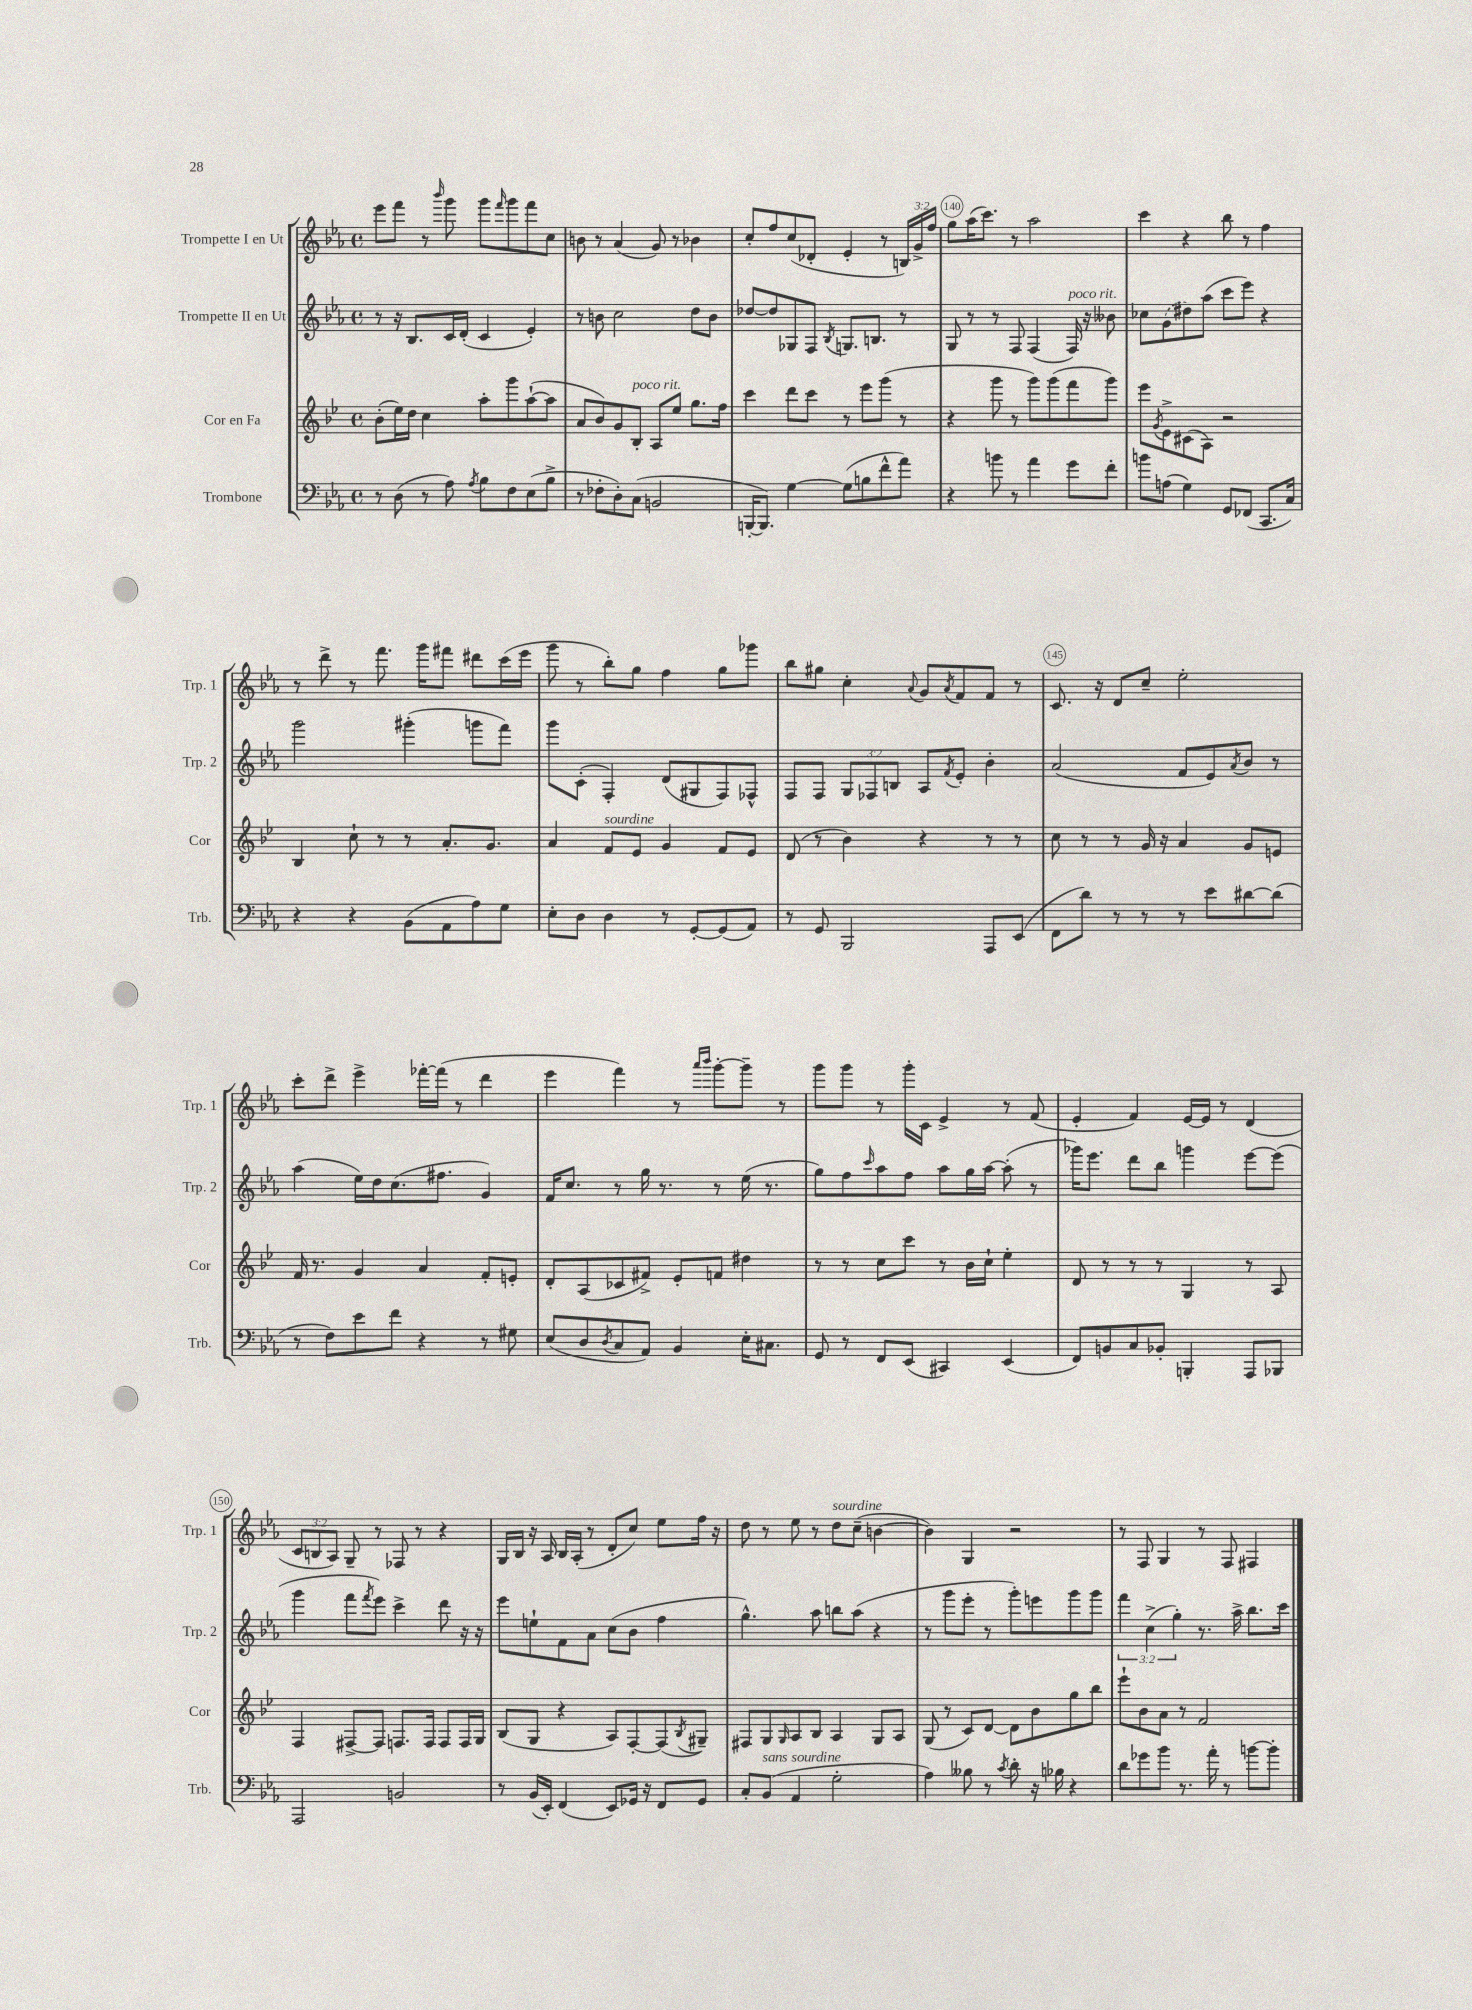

**kern	**kern	**kern	**kern
*staff4	*staff3	*staff2	*staff1
*clefF4	*clefG2	*clefG2	*clefG2
*k[b-e-a-]	*k[b-e-]	*k[b-e-a-]	*k[b-e-a-]
*M4/4	*M4/4	*M4/4	*M4/4
*met(c)	*met(c)	*met(c)	*met(c)
8r	(8b-'	8r	8eee-
(8D	16ee-)	16r	8fff
.	16dd	8.B-	.
8r	4cc	.	8r
.	.	.	16qqbbb-
8A-)	.	16c	8ggg
.	.	(16d'	.
8qA-	.	.	.
8B-	8aa'	4c	8ggg
.	.	.	16qqfff
8F	8ggg	.	8ggg
(8E-	([8aa`	4e-')	8fff
8B-^	8aa]	.	8cc
=	=	=	=
8r	8a	8r	8b
8F-'	8b-)	8b	8r
8D')	8g	2cc	(4a-
(8C	8B-'	.	.
2BB	8A	.	8g)
.	8ee-	.	8r
.	8.gg	8dd	4b-
.	.	8b	.
.	16ff	.	.
=	=	=	=
[16BBB'	4ccc	[8dd-	8cc'
8.BBB])	.	.	.
.	.	8dd-]	8ff
[4G	8ddd	8G-	(8cc
.	8ccc	8F	8d-'
.	.	8qB-	.
(8G]	8r	8.G	4e-'
8B	8eee-	.	.
.	.	8.B	.
8f^^	(8ggg	.	8r
8a-)	8r	8r	24B)
.	.	.	24g^
.	.	.	24ff
=	=	=	=
4r	4r	8G	8gg
.	.	8r	(16aa-
.	.	.	8.ccc)
8b	8ggg	8r	.
8r	8r	8F	8r
4a-	8ggg)	(4F	2aa-
.	(8ggg	.	.
8g	8fff	16F)	.
.	.	16r	.
8f'	8ggg)	8b--	.
=	=	=	=
8b	8eee-	8cc-	4ccc
.	8qg	.	.
(8A	8e-^	(8g	.
4G)	(8c#	8dd#)	4r
.	8A)	(8aa-	.
8GG	2r	8ccc	8bb-
(8FF-	.	8eee-)	8r
8.CC	.	4r	4ff
16C)	.	.	.
=	=	=	=
4r	4B-	2ggg	8r
.	.	.	8ddd^
4r	8cc`	.	8r
.	8r	.	8.fff
(8BB-	8r	(4ggg#'	.
.	.	.	16ggg
8AA-	8.a'	.	8fff#
8A-)	.	8ggg	8ddd#
.	8.g	.	.
8G	.	8fff)	(16ccc
.	.	.	16eee-
=	=	=	=
8E-'	4a	8ggg	8ggg
8D	.	(8c'	8r
4D	8f	4F')	8bb-')
.	8e-	.	8gg
8r	4g	(8d	4ff
[8GG'	.	8G#	.
(8GG]	8f	8F)	8gg
8AA-)	8e-	8F-^^	8ggg-
=	=	=	=
8r	(8d	8F	8bb-
8GG	8r	8F	8gg#
2BBB-	4b-)	12G	4cc'
.	.	12F-	.
.	.	12B	.
.	.	.	8qqa-
.	4r	8A-	8g
.	.	8qf	8qa-
.	.	8e-'	8f
8AAA-	8r	4b-'	8f
(8EE-	8r	.	8r
=	=	=	=
8FF	8cc	(2a-	8.c
8d)	8r	.	.
.	.	.	16r
8r	8r	.	8d
8r	16g	.	8cc~
.	16r	.	.
8r	4a	8f	2ee-'
8e-	.	8e-)	.
.	.	8qa-	.
[8d#	8g	8b-	.
(8d#]	8e	8r	.
=	=	=	=
8r	16f	(4aa-	8ccc'
.	8.r	.	.
8F)	.	.	8ddd^
8e-	4g	16ee-)	4eee-^
.	.	16dd	.
8f	.	(8.cc	.
4r	4a	.	[16fff-'
.	.	8.ff#	(16fff-]
.	.	.	8r
8r	8f'	4g)	4ddd
8G#	8e'	.	.
=	=	=	=
(8E-	8d'	16f	4eee-
.	.	8.cc	.
8D	(8A	.	.
8qD	.	.	.
8C	8c-	8r	4fff)
8AA-)	8f#^)	16gg	.
.	.	8.r	.
4BB-	8e-'	.	8r
.	.	.	16qqaaa-
.	.	.	16qqbbb-
.	8f	8r	[8ggg'
16E-'	4dd#	(16ee-	8ggg~]
8.C#	.	8.r	.
.	.	.	8r
=	=	=	=
8GG	8r	8gg)	8ggg
8r	8r	8ff	8ggg
.	.	16qqccc	.
8FF	8cc	8aa-	8r
(8EE-	8ccc	8ff	16ggg'
.	.	.	16c
4CC#)	8r	8aa-	4e-^
.	16b-	16gg	.
.	16cc`	[16aa-	.
(4EE-	4ee-'	(8aa-']	8r
.	.	8r	(8f
=	=	=	=
8FF)	8d	16ggg-)	4e-'
.	.	8.eee-	.
8BB	8r	.	.
8C	8r	8ddd	4f)
8BB-'	8r	8bb-	.
4BBB'	4G	4ggg	[16e-
.	.	.	16e-]
.	.	.	8r
8AAA-	8r	[8eee-	(4d
8BBB-	8A	(8eee-]	.
=	=	=	=
2AAA-	4F	4ggg	12c
.	.	.	12B
.	.	.	12A-)
.	[8F#^	8fff	8G~
.	.	8qfff	.
.	8F#]	8eee-)	8r
2BB	8.F	4ccc^	8F-
.	.	.	8r
.	16F	.	.
.	8F	8ddd	4r
.	16F	16r	.
.	16G	16r	.
=	=	=	=
8r	(8B-	8eee-	16G
.	.	.	16B-
(16BB-	8G	8ee`	16r
16EE-')	.	.	16A-
(4FF	4r	8f	16B-
.	.	.	(16A-'
.	.	8a-	8r
8EE-)	8A)	(8cc	8d'
16GG-	[8F'	8b-	8cc)
16r	.	.	.
8FF	(8F]	4ff	8ee-
.	8qB-	.	.
8GG-	8G#~)	.	16ff
.	.	.	16r
=	=	=	=
8C'	8F#	4.gg^^)	8dd
(8BB-	8G	.	8r
.	16qqG	.	.
4AA-	8A	.	8ee-
.	8B-	8aa-	8r
2G'	4A	8bb	8dd
.	.	(8aa-	(8cc~
.	8G	4r	[4b
.	8A	.	.
=	=	=	=
4A-)	(8G	8r	4b])
.	8r	8ggg	.
8B--	8c)	8eee-'	4G
8r	[8d	8r	.
8qc	.	.	.
8d'	8d]	8ggg')	2r
16r	8b-	8eee	.
16B-	.	.	.
4r	8gg	8ggg	.
.	8bb-	8ggg	.
=	=	=	=
8d	8eee-`	6fff	8r
8g-	8b-	.	8F
.	.	(6cc^	.
8b-	8a	.	4G
.	.	6gg')	.
8.r	8r	.	.
.	2f	8.r	8r
16a-'	.	.	.
8r	.	.	8F
.	.	16aa-^	.
[8b	.	8.bb-	4F#
8b']	.	.	.
.	.	16ccc	.
==	==	==	==
*-	*-	*-	*-
